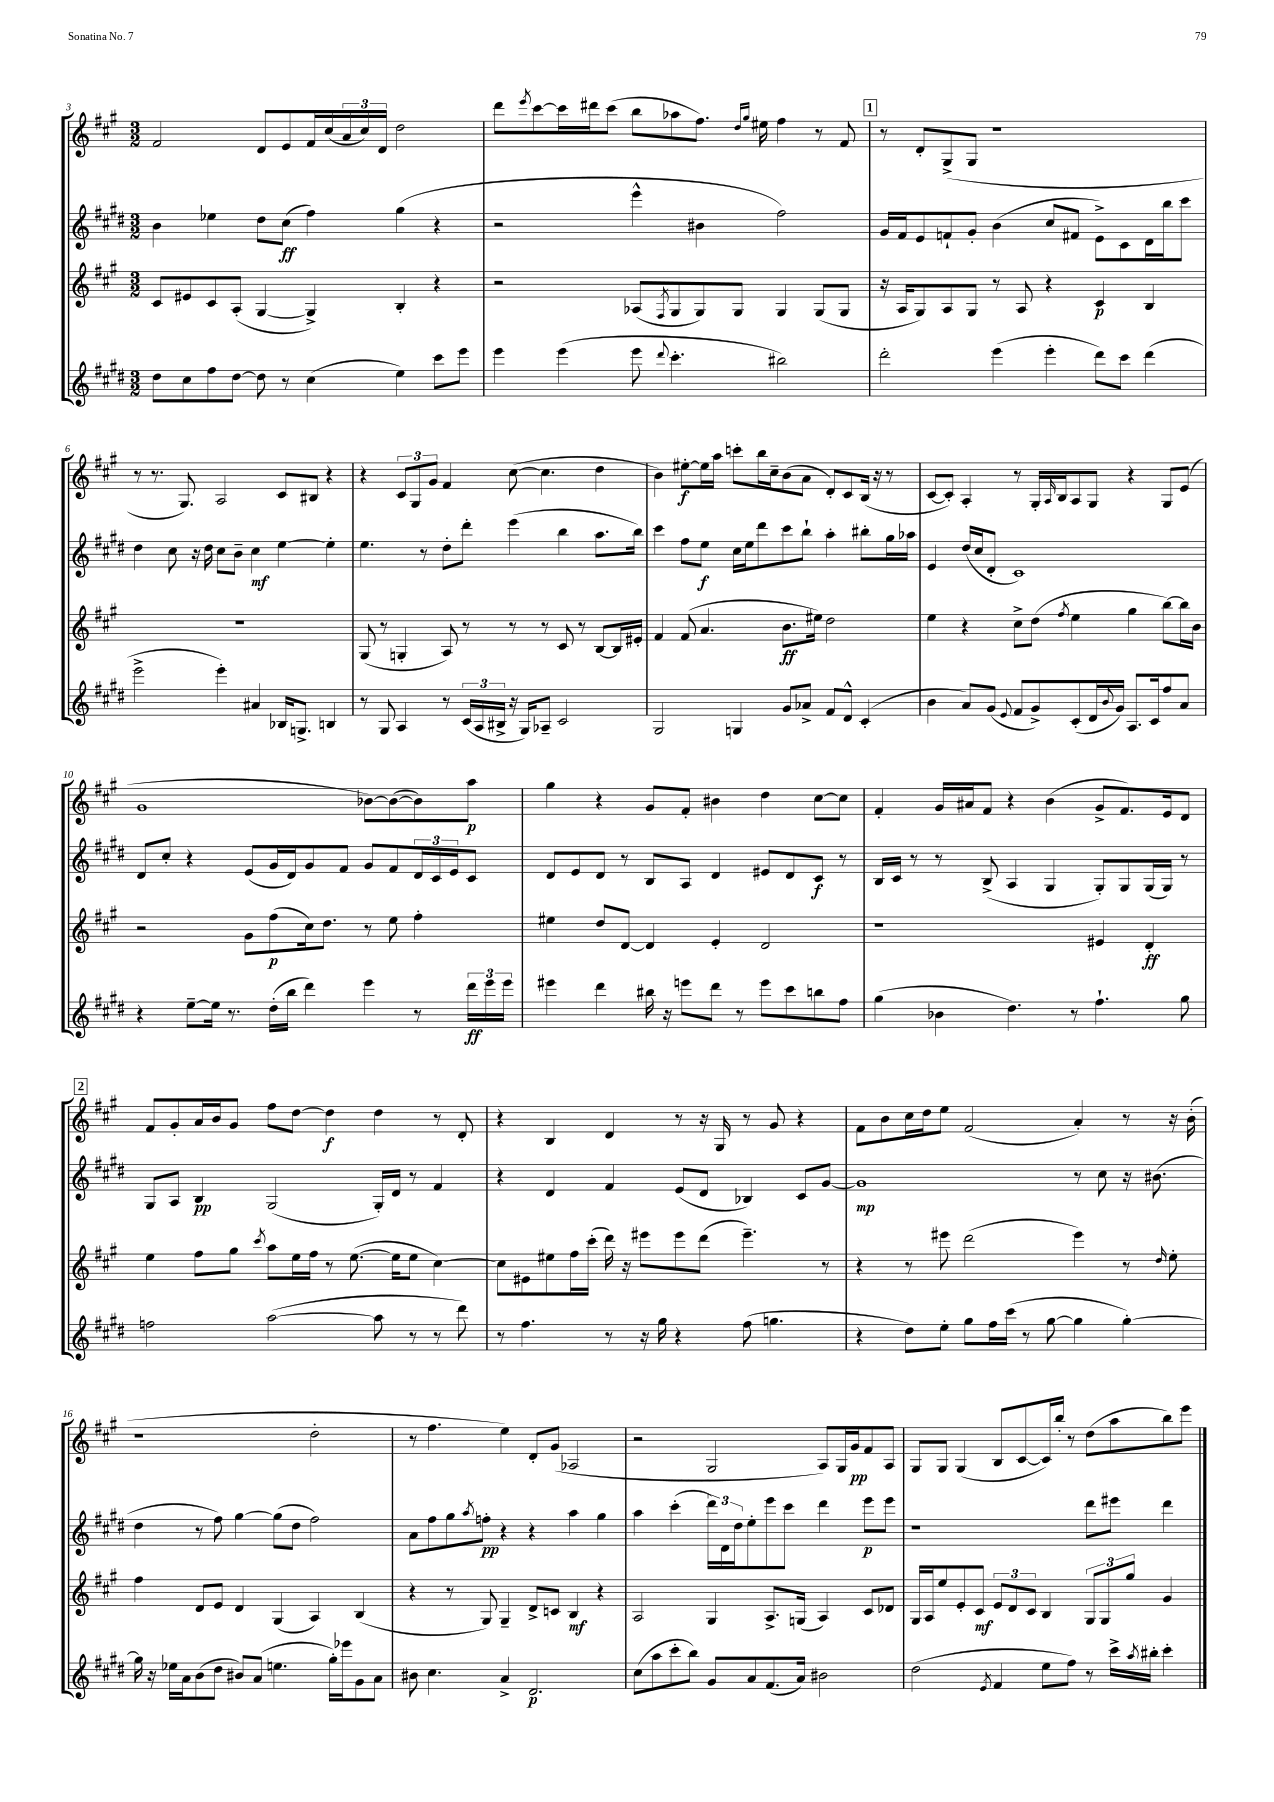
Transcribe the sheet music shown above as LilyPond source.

<<
\new StaffGroup <<
\new Staff = "s0" {
    \clef treble \key a \major \numericTimeSignature \time 3/2
    fis'2 d'8 e'8 fis'16 cis''16( \tuplet 3/2 { a'16 cis''16) d'16 } d''2 |
    d'''8 \acciaccatura { e'''8 } cis'''8~ cis'''16 dis'''16 cis'''8( b''8 aes''8 fis''8.) \grace { d''16 gis''16 } eis''16 fis''4 r8 fis'8 |
    \mark \markup { \box "1" } r8 d'8-. gis8->( gis8 r1 |
    r8 r8. gis8.) a2 cis'8 bis8 r4 |
    r4 \tuplet 3/2 { cis'8 gis8 gis'8 } fis'4 cis''8~( cis''4. d''4 |
    b'4) eis''8~-.\f eis''16 a''16 c'''8-. b''16 cis''16-- b'8( a'8 d'8-.) cis'8 b16( r16 r8 |
    cis'8~ cis'8-.) a4-. r8 gis16-. \grace { a16 } b16 a8 gis8 r4 gis8 e'8( |
    gis'1 bes'8~) bes'8~( bes'8) a''8\p |
    gis''4 r4 gis'8 fis'8-. bis'4 d''4 cis''8~ cis''8 |
    fis'4-. gis'16 ais'16 fis'8 r4 b'4( gis'8-> fis'8.) e'16 d'8 |
    \mark \markup { \box "2" } fis'8 gis'8-. a'16 b'16 gis'8 fis''8 d''8~ d''4\f d''4 r8 d'8-. |
    r4 b4 d'4 r8 r16 gis16 r8 gis'8 r4 |
    fis'8 b'8 cis''16 d''16 e''8 fis'2( a'4-.) r8 r16 b'16-.( |
    r1 d''2-. |
    r8 fis''4. e''4) d'8-. gis'8( aes2 |
    r2 gis2 a8) gis16 gis'16\pp fis'8 a8 |
    gis8 gis8 gis4( b8 cis'8~ cis'16) b''16-. r8 d''8( a''8 b''8) e'''8 \bar "|." |
}
\new Staff = "s1" {
    \clef treble \key e \major \numericTimeSignature \time 3/2
    b'4 ees''4 dis''8 cis''8\ff( fis''4) gis''4( r4 |
    r2 e'''4-^ bis'4 fis''2) |
    \mark \markup { \box "1" } gis'16 fis'16 e'8 f'8-! gis'8-. b'4( cis''8 fis'8 e'8->) cis'8 dis'16 b''16 cis'''8 |
    dis''4 cis''8 r16 dis''16 cis''8 b'8-- cis''4\mf e''4~ e''4-. |
    e''4. r8 dis''8-. dis'''8-. e'''4( b''4 a''8. b''16) |
    cis'''4 fis''8 e''8\f cis''16 e''16 dis'''8 cis'''8 b''8-! a''4-. bis''8-. gis''16 aes''16 |
    e'4 dis''16( cis''16 dis'8-. cis'1) |
    dis'8 cis''8-. r4 e'8( gis'16 dis'16) gis'8 fis'8 gis'8 fis'8 \tuplet 3/2 { dis'16 cis'16 e'16 } cis'8 |
    dis'8 e'8 dis'8 r8 b8 a8 dis'4 eis'8 dis'8 cis'8\f r8 |
    b16 cis'16 r8 r8 b8->( a4 gis4 gis8-.) gis8 gis16( gis16) r8 |
    \mark \markup { \box "2" } gis8 a8 b4\pp gis2( gis16-.) dis'16 r8 fis'4 |
    r4 dis'4 fis'4 e'8( dis'8 bes4) cis'8 gis'8~ |
    gis'1\mp r8 cis''8 r16 bis'8.( |
    dis''4 r8 fis''8) gis''4~ gis''8( dis''8 fis''2) |
    a'8 fis''8 gis''8 \acciaccatura { a''8 } f''8-.\pp r4 r4 a''4 gis''4 |
    a''4 cis'''4-.( \tuplet 3/2 { dis'''16) dis'16 dis''16 } e''8-. e'''8 cis'''8 dis'''4 e'''8\p e'''8 |
    r1 dis'''8 eis'''8 dis'''4 \bar "|." |
}
\new Staff = "s2" {
    \clef treble \key a \major \numericTimeSignature \time 3/2
    cis'8 eis'8 cis'8 a8-.( gis4~ gis4->) b4-. r4 |
    r2 aes8( \acciaccatura { fis8 } gis8 gis8) gis8 gis4 gis8( gis8 |
    \mark \markup { \box "1" } r16 a16 gis8) a8 gis8 r8 a8 r4 cis'4\p b4 |
    R1. |
    gis8( r8 g4-. a8) r8 r8 r8 cis'8 r8 b8~ b16 eis'16-. |
    fis'4 fis'8( a'4. b'8.\ff eis''16) d''2 |
    e''4 r4 cis''8-> d''8( \acciaccatura { fis''8 } e''4 gis''4 b''8~) b''16 b'16 |
    r2 gis'8 fis''8\p( cis''16) d''8. r8 e''8 fis''4-. |
    eis''4 d''8 d'8~ d'4 e'4-. d'2 |
    r1 eis'4 d'4-.\ff |
    \mark \markup { \box "2" } e''4 fis''8 gis''8 \acciaccatura { cis'''8 } a''8 e''16 fis''16 r8 e''8.~( e''16 e''8 cis''4~) |
    cis''8 eis'8 eis''8 fis''16 cis'''16-.( d'''16) r16 eis'''8 eis'''8 d'''8( eis'''4.--) r8 |
    r4 r8 eis'''8 d'''2( eis'''4) r8 \grace { d''16 } e''8-. |
    fis''4 d'8 e'8 d'4 gis4( a4) b4( |
    r4 r8 gis8) gis4-- d'8-> c'8 b4\mf r4 |
    a2 gis4 a8.-> g16( a4) cis'8 des'8 |
    gis16 a16 e''8 e'8-. cis'8\mf \tuplet 3/2 { e'8 d'8 cis'8 } b4 \tuplet 3/2 { gis8 gis8 gis''8 } gis'4 \bar "|." |
}
\new Staff = "s3" {
    \clef treble \key e \major \numericTimeSignature \time 3/2
    dis''8 cis''8 fis''8 dis''8~ dis''8 r8 cis''4( e''4) cis'''8 e'''8 |
    e'''4 e'''4( e'''8 \appoggiatura { dis'''8 } cis'''4.-. bis''2) |
    \mark \markup { \box "1" } dis'''2-. e'''4( e'''4-. dis'''8) cis'''8 dis'''4( |
    e'''2-> e'''4-.) ais'4 bes16 g8.-> b4 |
    r8 gis8 a4 r8 \tuplet 3/2 { cis'16( a16 bis16-> } r16 gis16) aes8-- cis'2 |
    gis2 g4 gis'8 aes'8-> fis'8 dis'8-^ cis'4-.( |
    b'4 a'8) gis'8( \appoggiatura { e'8 } fis'8 gis'8->) cis'8-.( dis'16 \appoggiatura { b'8 } gis'16) a8. cis'16 fis''8 a'8 |
    r4 e''8~-- e''16 r8. dis''16-.( b''16 dis'''4) e'''4 r8 \tuplet 3/2 { dis'''16\ff e'''16 e'''16 } |
    eis'''4 dis'''4 bis''16 r16 e'''8 dis'''8 r8 e'''8 cis'''8 b''8 fis''8 |
    gis''4( bes'4 dis''4.) r8 fis''4.-! gis''8 |
    \mark \markup { \box "2" } f''2 a''2~( a''8 r8 r8 dis'''8) |
    r8 fis''4. r8 r16 gis''16 r4 fis''8( g''4. |
    r4 dis''8) e''8-. gis''8 fis''16 cis'''16( r8 gis''8~ gis''4 gis''4~-.) |
    gis''16 r16 ees''16 a'16 b'8( dis''8 bis'8) a'8( e''4. gis''16-.) ees'''16 gis'8 a'8 |
    bis'8 cis''4. a'4-> dis'2.\p |
    cis''8( a''8 cis'''8-. b''8) gis'8 a'8 fis'8.( a'16) bis'2 |
    dis''2( \acciaccatura { e'8 } fis'4 e''8 fis''8) r8 cis'''16-> \acciaccatura { a''8 } bis''16-. cis'''4-. \bar "|." |
}
>>
>>
\layout { \context { \Score currentBarNumber = #3 } }
